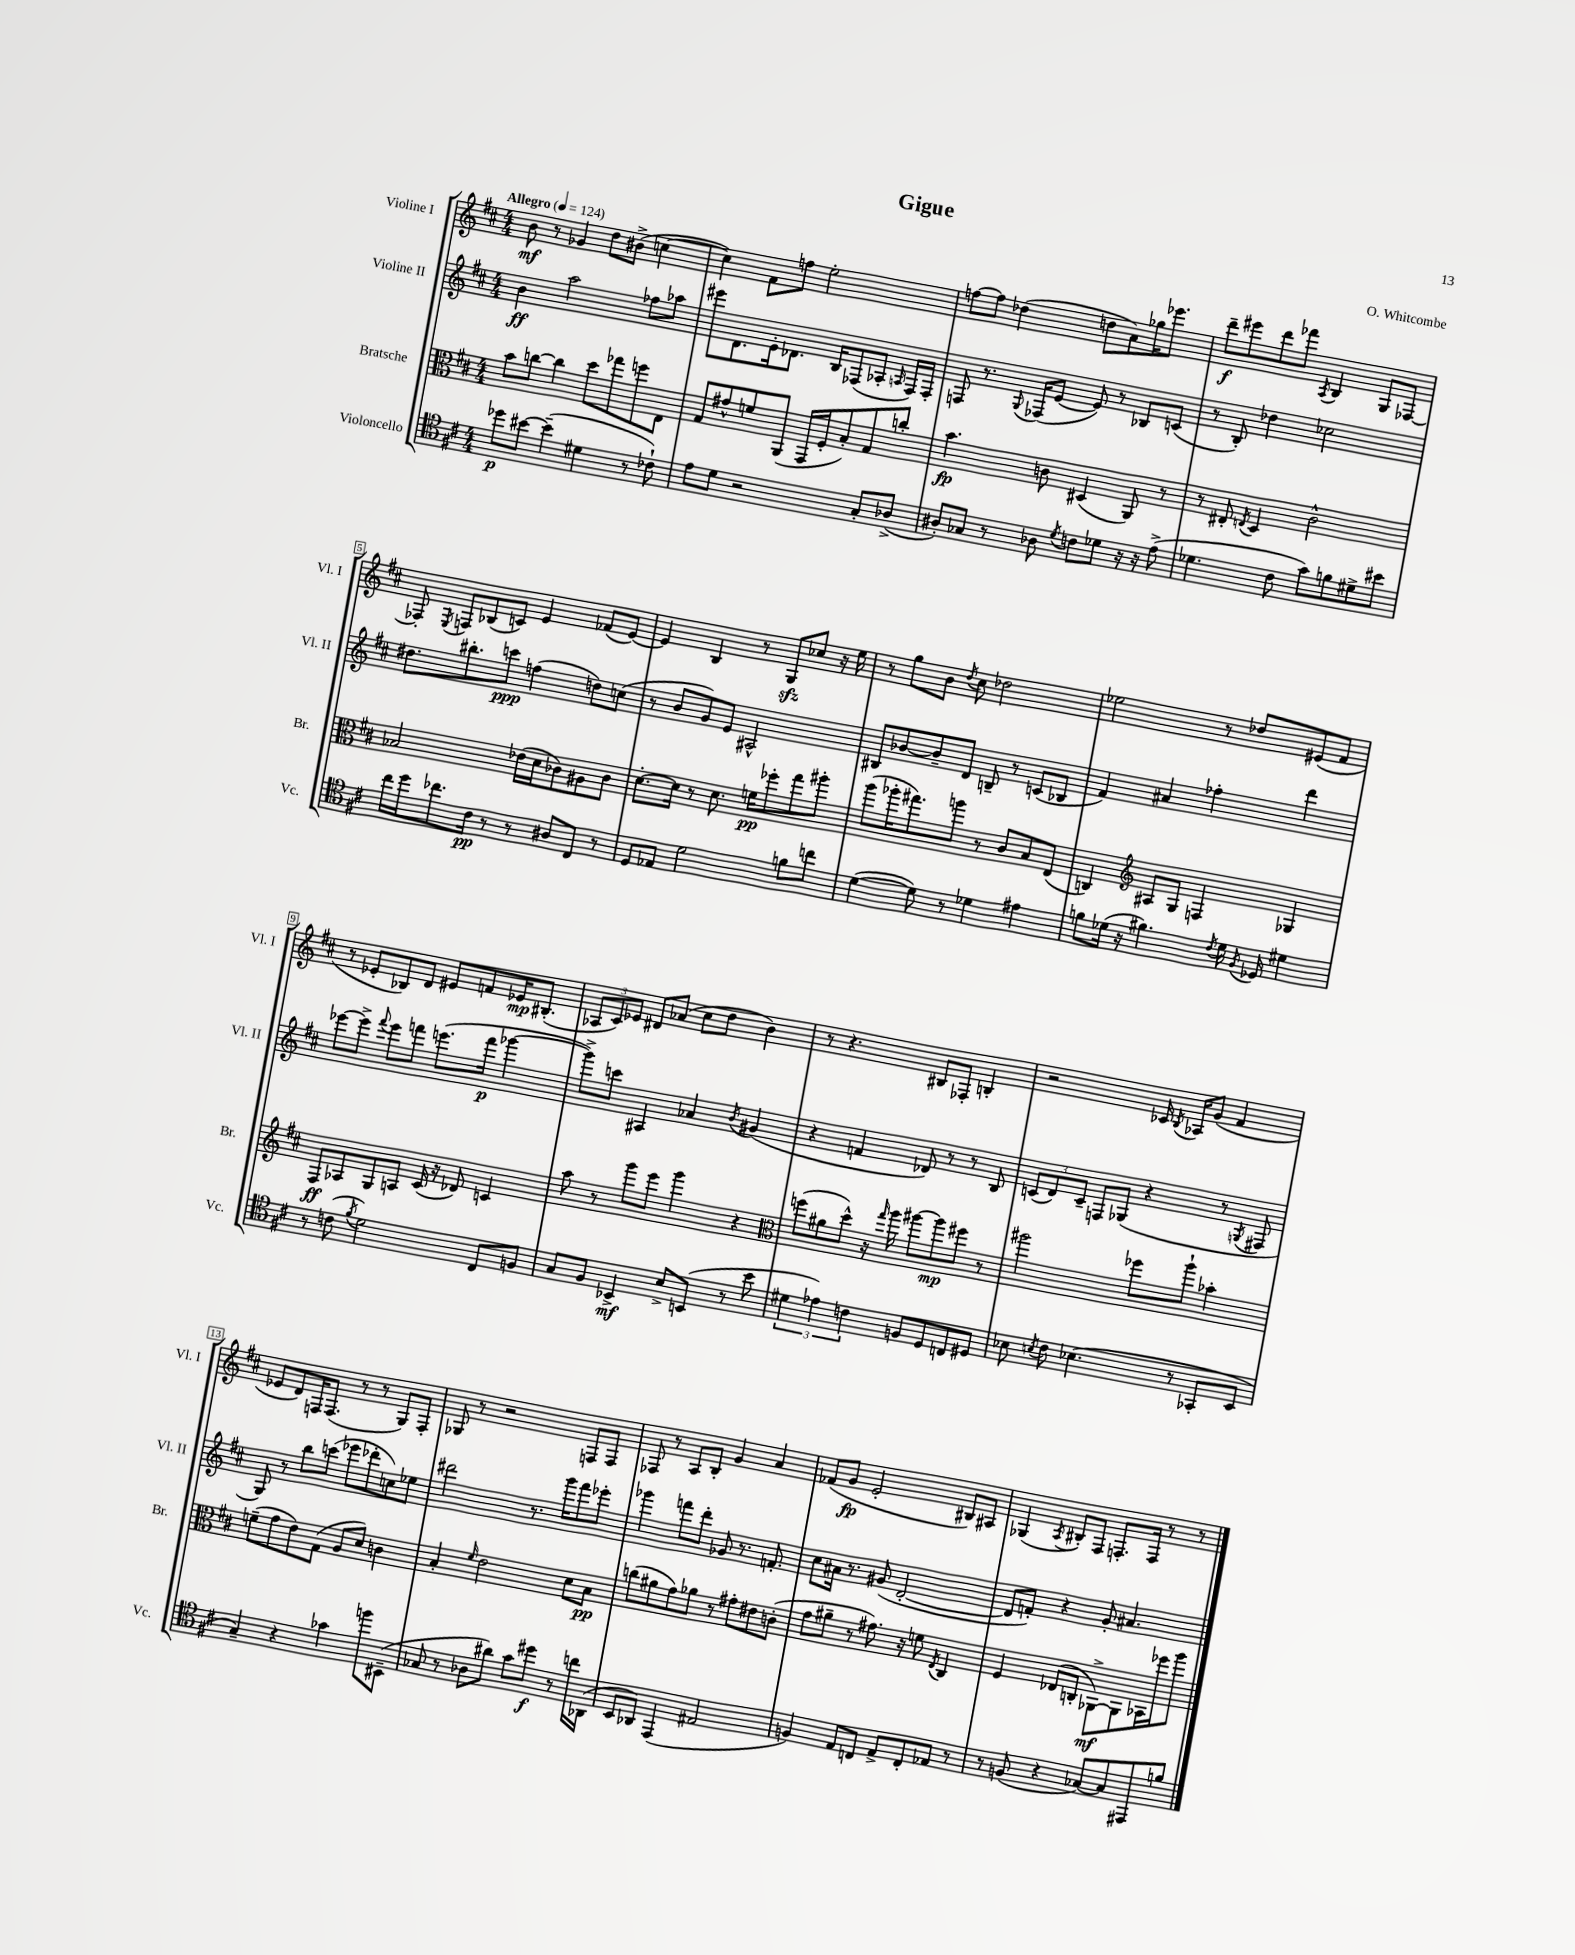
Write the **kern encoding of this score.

**kern	**kern	**kern	**kern
*staff4	*staff3	*staff2	*staff1
*clefC4	*clefC3	*clefG2	*clefG2
*k[f#c#]	*k[f#c#]	*k[f#c#]	*k[f#c#]
*M4/4	*M4/4	*M4/4	*M4/4
*MM124	*MM124	*MM124	*MM124
8dd-	8b	4b	8b
[8b#	[8cc	.	8r
(4b#~]	4cc]	2aa	4g-
4d#	8dd	.	8dd
.	8gg-	.	(8b#^
8r	8ff	8ff-	[4cc
8c-`)	8E	8aa-	.
=	=	=	=
8e	8G	8eee#	4cc])
8d	8g#^^	8.d	.
2r	8f	.	8f#
.	.	16e'	.
.	(8AA	8.d-	8ff
.	16GG	.	2ee'
.	16F#'	16B	.
.	8B')	(8F-	.
8G'	8G	8A-'	.
.	.	16qqA	.
(8A-^	8cc'	16F-)	.
.	.	16F-'	.
=	=	=	=
8A#')	4.b	8F	[8ff
8G-	.	8.r	8ff]
8r	.	.	(4dd-
.	.	8qqG	.
.	.	(16F-	.
8A-	8c	[8e	.
8qd	.	.	.
8c	(4D#	8e])	8dd
8d-	.	8r	8a)
16r	8AA)	8B-	16gg-
16r	.	.	8.eee-
(8e^	8r	(8c	.
=	=	=	=
4.d-	8r	8r	8ddd~
.	8E#'	8B')	8eee#
.	8qE	.	.
.	4D	4dd-	8ddd
8c#	.	.	8fff-
.	.	.	8qA
8g)	2c#^^	2cc-	4B
8f	.	.	.
8d#^	.	.	8G
8b#	.	.	[8F-
=	=	=	=
16cc#	2B-	8.dd#	8F-']
16dd	.	.	.
.	.	.	8qE
8.cc-	.	.	8F
.	.	8.bb#'	.
.	.	.	(8B-
16c#	.	.	.
8r	.	8ccc	8c)
8r	(16e-	(4ff	4e
.	16d	.	.
8A#	8c-)	.	.
8C#	8A#	8dd)	(8f-
8r	8c-	(8cc	[8e)
=	=	=	=
8D	[8.d'	8r	4e]
8E-	.	8b	.
.	16d]	.	.
2d	8r	8g)	4B
.	8.d	8e	.
.	.	2A#^^	8r
.	16f	.	.
.	8ff-'	.	8G
8f	8gg	.	8cc-
8cc	8aa#'	.	16r
.	.	.	16ee
=	=	=	=
([4d	(8aa	8B#	8r
.	16aa-'	[8b-	8gg
.	8.gg#)	.	.
8d])	.	8b-~]	8b
.	.	.	8qdd
8r	8aa	8d	8cc#
4d-	8r	8B~	2dd-
.	8c#	8r	.
4e#	8B	(8c	.
.	(8E	8B-	.
=	=	=	=
8f	4C)	4f#)	2ee-
(16d-	.	.	.
16r	.	.	.
*	*clefG2	*	*
4.f#)	8A#	4a#	.
.	8G	.	.
.	4F	4ff-'	8r
8qc#	.	.	.
16d-	.	.	8dd-
8qF#	.	.	.
16D-	.	.	.
4d#	4G-	4ddd	(8e#
.	.	.	8f#
=	=	=	=
8r	8F#	[8eee-	8r
(8c	8A-	8eee-^]	8e-'
8qf#	.	8qqfff#	.
2d)	8G	8eee-	8B-)
.	8A	8fff	8d
.	(16c#	(8.eee	8e#
.	16r	.	.
.	8d-)	.	8f
.	.	16fff	.
8C#	4c	[4ggg-	16e-
.	.	.	(8.B#'
8F	.	.	.
=	=	=	=
8G	8aa	8ggg-^])	12A-
.	.	.	12c#)
8F#	8r	8ccc	.
.	.	.	12e-
4BB-^	8ggg	4A#	8d#
.	8eee	.	(8a-
8B^	4ggg	4a-	8cc#
(8BB	.	.	8dd
.	.	8qb	.
8r	4r	(4g#	4b)
8b	.	.	.
=	=	=	=
*	*clefC3	*	*
6d#	(8ff	4r	8r
.	8a#	.	4.r
6e-)	.	.	.
.	8dd^^)	4f	.
6c	.	.	.
.	16r	.	.
.	16qqgg	.	.
.	16aa	.	.
8F	[8aa#	8d-)	8B#
8D	8aa#]	8r	8F-'
8C	8ff#	8r	4B'
8D#	8r	8B	.
=	=	=	=
8B-	2aa#	(12c	2r
.	.	12d)	.
8qB	.	.	.
8c#	.	.	.
.	.	12c~	.
(4.B-	.	8F	.
.	.	(8G-	.
.	8ff-	4r	16c-
.	.	.	8qB
.	.	.	16A-
8r	8aa#`	.	(8g
8GG-'	4b-'	8r	4f#
.	.	8qG	.
8BB	.	8F#	.
=	=	=	=
4G~)	(8f~	8G)	8e-
.	8g	8r	8d)
4r	8e)	8bb	16F
.	.	.	(8.F
.	(8G	(8ccc	.
4g-	8A	8eee-	8r
.	8d)	8ddd-'	8r
8ff	4c	8cc)	8G)
(8BB#~	.	8ee-	8F'
=	=	=	=
8G-	4B'	2ddd#	8G-
8r	.	.	8r
.	16qqf#	.	.
8A-	2e	.	2r
8a#)	.	.	.
8g	.	8.r	.
8dd#	.	.	.
.	.	16ggg	.
8r	8d	8fff#	8F
16cc	8B	8eee-'	8F
(16AA-	.	.	.
=	=	=	=
8BB	(8cc	4ggg-	8F-
8AA-)	8a#	.	8r
(4EE	8g)	8fff	8A
.	8a-	8ddd'	8B'
2E#	8r	8g-	4g
.	8g#'	8.r	.
.	8e#	.	4a
.	.	8.f'	.
.	(8c'	.	.
=	=	=	=
4F)	8g	8cc#	(8f-
.	8a#~	16a#	8g
.	.	8.r	.
8E	8r	.	2e'
8C	8.g#)	(8g#	.
8E^	.	[2d'	.
.	16r	.	.
8C'	8f	.	.
.	8qE	.	.
8E-	4C#	.	8B#)
8r	.	.	8A#
=	=	=	=
8r	4F#	8d]	(4G-
(8F	.	8f')	.
.	.	.	8qA
4r	(8E-	4r	8B#')
.	8C'	.	8F#
[8G-)	[8AA-^)	8g'	8.F'
8G-]	8AA-]	4.a#	.
.	.	.	16F
8EE#	16BB-	.	8r
.	16ff-	.	.
8f	8aa	.	8r
==	==	==	==
*-	*-	*-	*-
